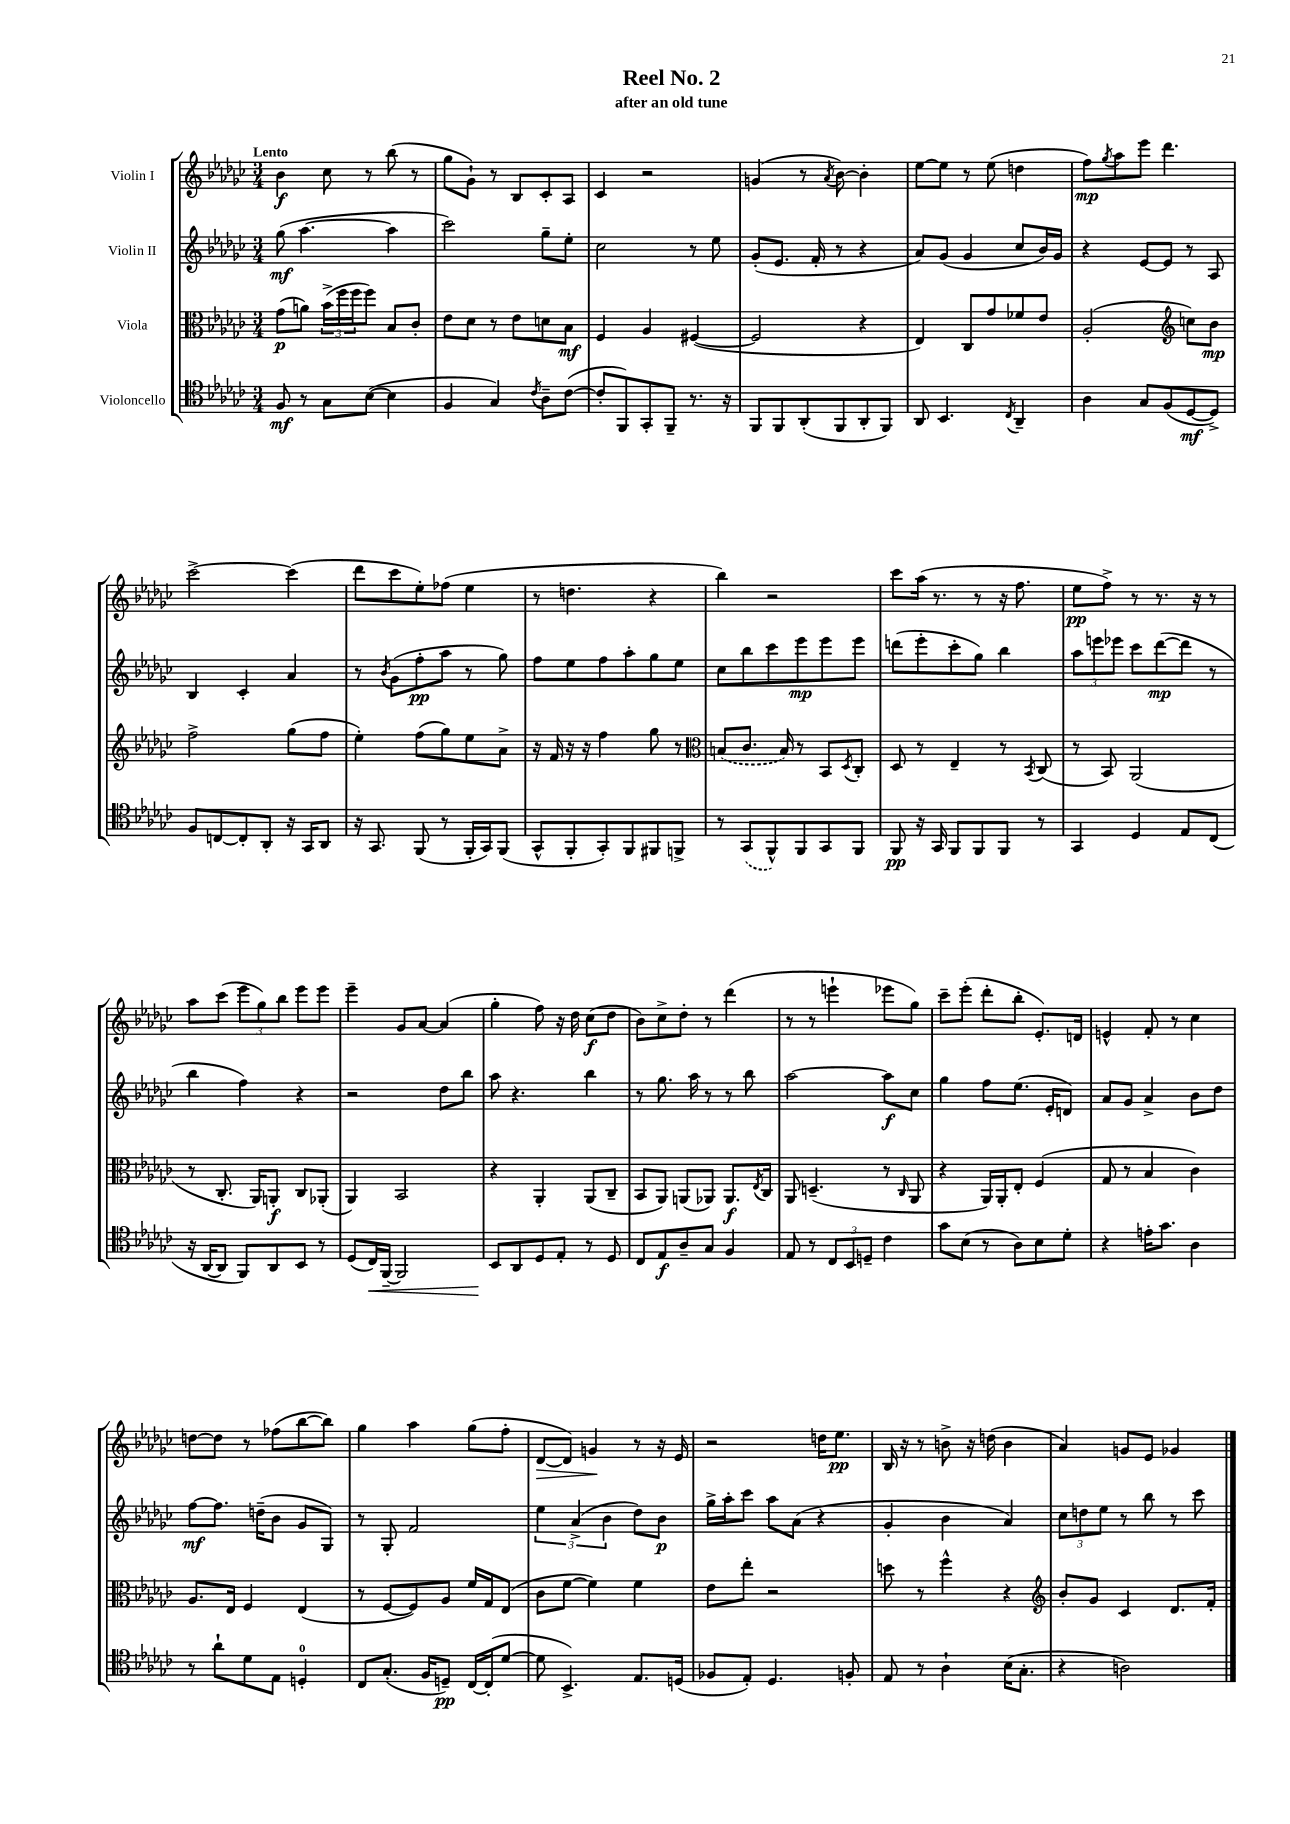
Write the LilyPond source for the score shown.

\header { title = "Reel No. 2" subtitle = "after an old tune" }
<<
\new StaffGroup <<
\new Staff = "s0" \with { instrumentName = "Violin I" } {
    \clef treble \key ges \major \numericTimeSignature \time 3/4 \tempo "Lento"
    bes'4\f ces''8 r8 bes''8( r8 |
    ges''8 ges'8-!) r8 bes8 ces'8-. aes8 |
    ces'4 r2 |
    g'4( r8 \acciaccatura { aes'8 } bes'8~) bes'4-. |
    ees''8~ ees''8 r8 ees''8( d''4 |
    f''8\mp) \acciaccatura { ges''8 } aes''8 ees'''8 des'''4. |
    ces'''2~-> ces'''4( |
    des'''8 ces'''8 ees''8-.) fes''8( ees''4 |
    r8 d''4. r4 |
    bes''4) r2 |
    ces'''8 aes''16( r8. r8 r16 f''8. |
    ees''8\pp f''8->) r8 r8. r16 r8 |
    aes''8 ces'''8( \tuplet 3/2 { ees'''8 ges''8) bes''8 } ees'''8 ees'''8 |
    ees'''4-- ges'8 aes'8~ aes'4( |
    ges''4-. f''8) r16 des''16 ces''8\f( des''8 |
    bes'8) ces''8-> des''8-. r8 des'''4( |
    r8 r8 e'''4-! ees'''8 ges''8) |
    ces'''8-- ees'''8-.( des'''8-. bes''8-. ees'8.-.) d'16 |
    e'4-^ f'8-. r8 ces''4 |
    d''8~ d''8 r8 fes''8( bes''8~ bes''8) |
    ges''4 aes''4 ges''8( f''8-. |
    des'8~\> des'8) g'4\! r8 r16 ees'16 |
    r2 d''16 ees''8.\pp |
    bes16 r16 r8 b'8-> r16 d''16( b'4 |
    aes'4) g'8 ees'8 ges'4 \bar "|." |
}
\new Staff = "s1" \with { instrumentName = "Violin II" } {
    \clef treble \key ges \major \numericTimeSignature \time 3/4
    ges''8\mf( aes''4.~ aes''4 |
    ces'''2) ges''8-- ees''8-. |
    ces''2 r8 ees''8 |
    ges'8-.( ees'8. f'16-. r8 r4 |
    aes'8) ges'8( ges'4 ces''8 bes'16) ges'16 |
    r4 ees'8~ ees'8 r8 aes8 |
    bes4 ces'4-. aes'4 |
    r8 \acciaccatura { bes'8 } ges'8( f''8-.\pp aes''8 r8 ges''8) |
    f''8 ees''8 f''8 aes''8-. ges''8 ees''8 |
    ces''8 bes''8 ces'''8 ees'''8\mp ees'''8 ees'''8 |
    d'''8( ees'''8-. ces'''8-. ges''8) bes''4 |
    \tuplet 3/2 { aes''8 e'''8 ees'''8 } ces'''8 des'''8~\mp( des'''8 r8 |
    bes''4 f''4) r4 |
    r2 des''8 bes''8 |
    aes''8 r4. bes''4 |
    r8 ges''8. aes''16 r8 r8 bes''8 |
    aes''2~ aes''8\f ces''8 |
    ges''4 f''8 ees''8.( ees'16-. d'8) |
    aes'8 ges'8 aes'4-> bes'8 des''8 |
    f''8~\mf f''8. d''16--( bes'8 ges'8 ges8) |
    r8 ges8-. f'2 |
    \tuplet 3/2 { ees''4 aes'4->( bes'4 } des''8) bes'8\p |
    ges''16-> aes''16-. ces'''8 aes''8 aes'8( r4 |
    ges'4-. bes'4 aes'4) |
    \tuplet 3/2 { ces''8 d''8 ees''8 } r8 bes''8 r8 ces'''8 \bar "|." |
}
\new Staff = "s2" \with { instrumentName = "Viola" } {
    \clef alto \key ges \major \numericTimeSignature \time 3/4
    ges'8\p( a'8) \tuplet 3/2 { bes'16->( f''16 f''16 } f''8) bes8 ces'8-. |
    ees'8 des'8 r8 ees'8 d'8 bes8\mf |
    f4 aes4 fis4~( |
    fis2 r4 |
    ees4) ces8 ges'8 fes'8 ees'8 |
    aes2-.( \clef treble c''8) bes'8\mp |
    f''2-> ges''8( f''8 |
    ees''4-.) f''8( ges''8) ees''8 aes'8-> |
    r16 f'16 r16 r16 f''4 ges''8 r8 |
    \clef alto \once \slurDashed b8( ces'8. b16) r8 bes,8 \acciaccatura { des8 } ces8-. |
    des8 r8 ees4-- r8 \acciaccatura { bes,8 } ces8( |
    r8 bes,8) aes,2( |
    r8 ces8.-. aes,16) a,8-.\f ces8 aes,8-.( |
    aes,4) bes,2 |
    r4 aes,4-. aes,8( ces8-- |
    bes,8 aes,8) a,8( aes,8) aes,8.\f \acciaccatura { ees8 } ces16 |
    aes,8 d4.--( r8 \grace { ces16 } aes,8 |
    r4 aes,16) aes,16-. ees8-. f4( |
    ges8 r8 bes4 ces'4) |
    aes8. ees16 f4 ees4( |
    r8 f8~ f8) aes8 f'16 ges16 ees8( |
    ces'8 f'8~ f'4) f'4 |
    ees'8 ees''8-. r2 |
    d''8 r8 f''4-^ r4 |
    \clef treble bes'8-. ges'8 ces'4 des'8. f'16-. \bar "|." |
}
\new Staff = "s3" \with { instrumentName = "Violoncello" } {
    \clef tenor \key ges \major \numericTimeSignature \time 3/4
    f8\mf r8 ges8 bes8~( bes4 |
    f4 ges4) \acciaccatura { ces'8 } aes8-- ces'8~( |
    ces'8-. f,8) ges,8-. f,8-- r8. r16 |
    f,8 f,8 aes,8-.( f,8 aes,8-. f,8) |
    aes,8 bes,4. \acciaccatura { ces8 } aes,4-- |
    aes4 ges8 f8( des8~\mf des8->) |
    f8 c8~ c8-. aes,8-. r16 ges,16 aes,8 |
    r16 ges,8. f,8( r8 f,16-. ges,16) f,8( |
    ges,8-^ f,8-. ges,8-.) f,8 fis,8 f,8-> |
    r8 \once \slurDashed ges,8( f,8-^) f,8 ges,8 f,8 |
    f,8\pp r16 ges,16 f,8 f,8 f,8 r8 |
    ges,4 des4 ees8 ces8( |
    r16 aes,16~ aes,8 f,8) aes,8 bes,8 r8 |
    des8( ces16\<) f,16~-- f,2 |
    bes,8\! aes,8 des8 ees8-. r8 des8 |
    ces8 ees8\f aes8-- ges8 f4 |
    ees8 r8 \tuplet 3/2 { ces8 bes,8 d8-- } ces'4 |
    ges'8 bes8( r8 aes8) bes8 des'8-. |
    r4 e'16-. ges'8. aes4 |
    r8 aes'8-! des'8 ees8 d4-0-. |
    ces8 ges8.-.( f16 d8--\pp) ces16~ ces16-.( des'8~ |
    des'8 bes,4.->) ees8. d16( |
    fes8 ees8-.) des4. f8-. |
    ees8 r8 aes4-! bes16( ges8.-. |
    r4 a2) \bar "|." |
}
>>
>>
\layout { \context { \Score \remove "Bar_number_engraver" } }
